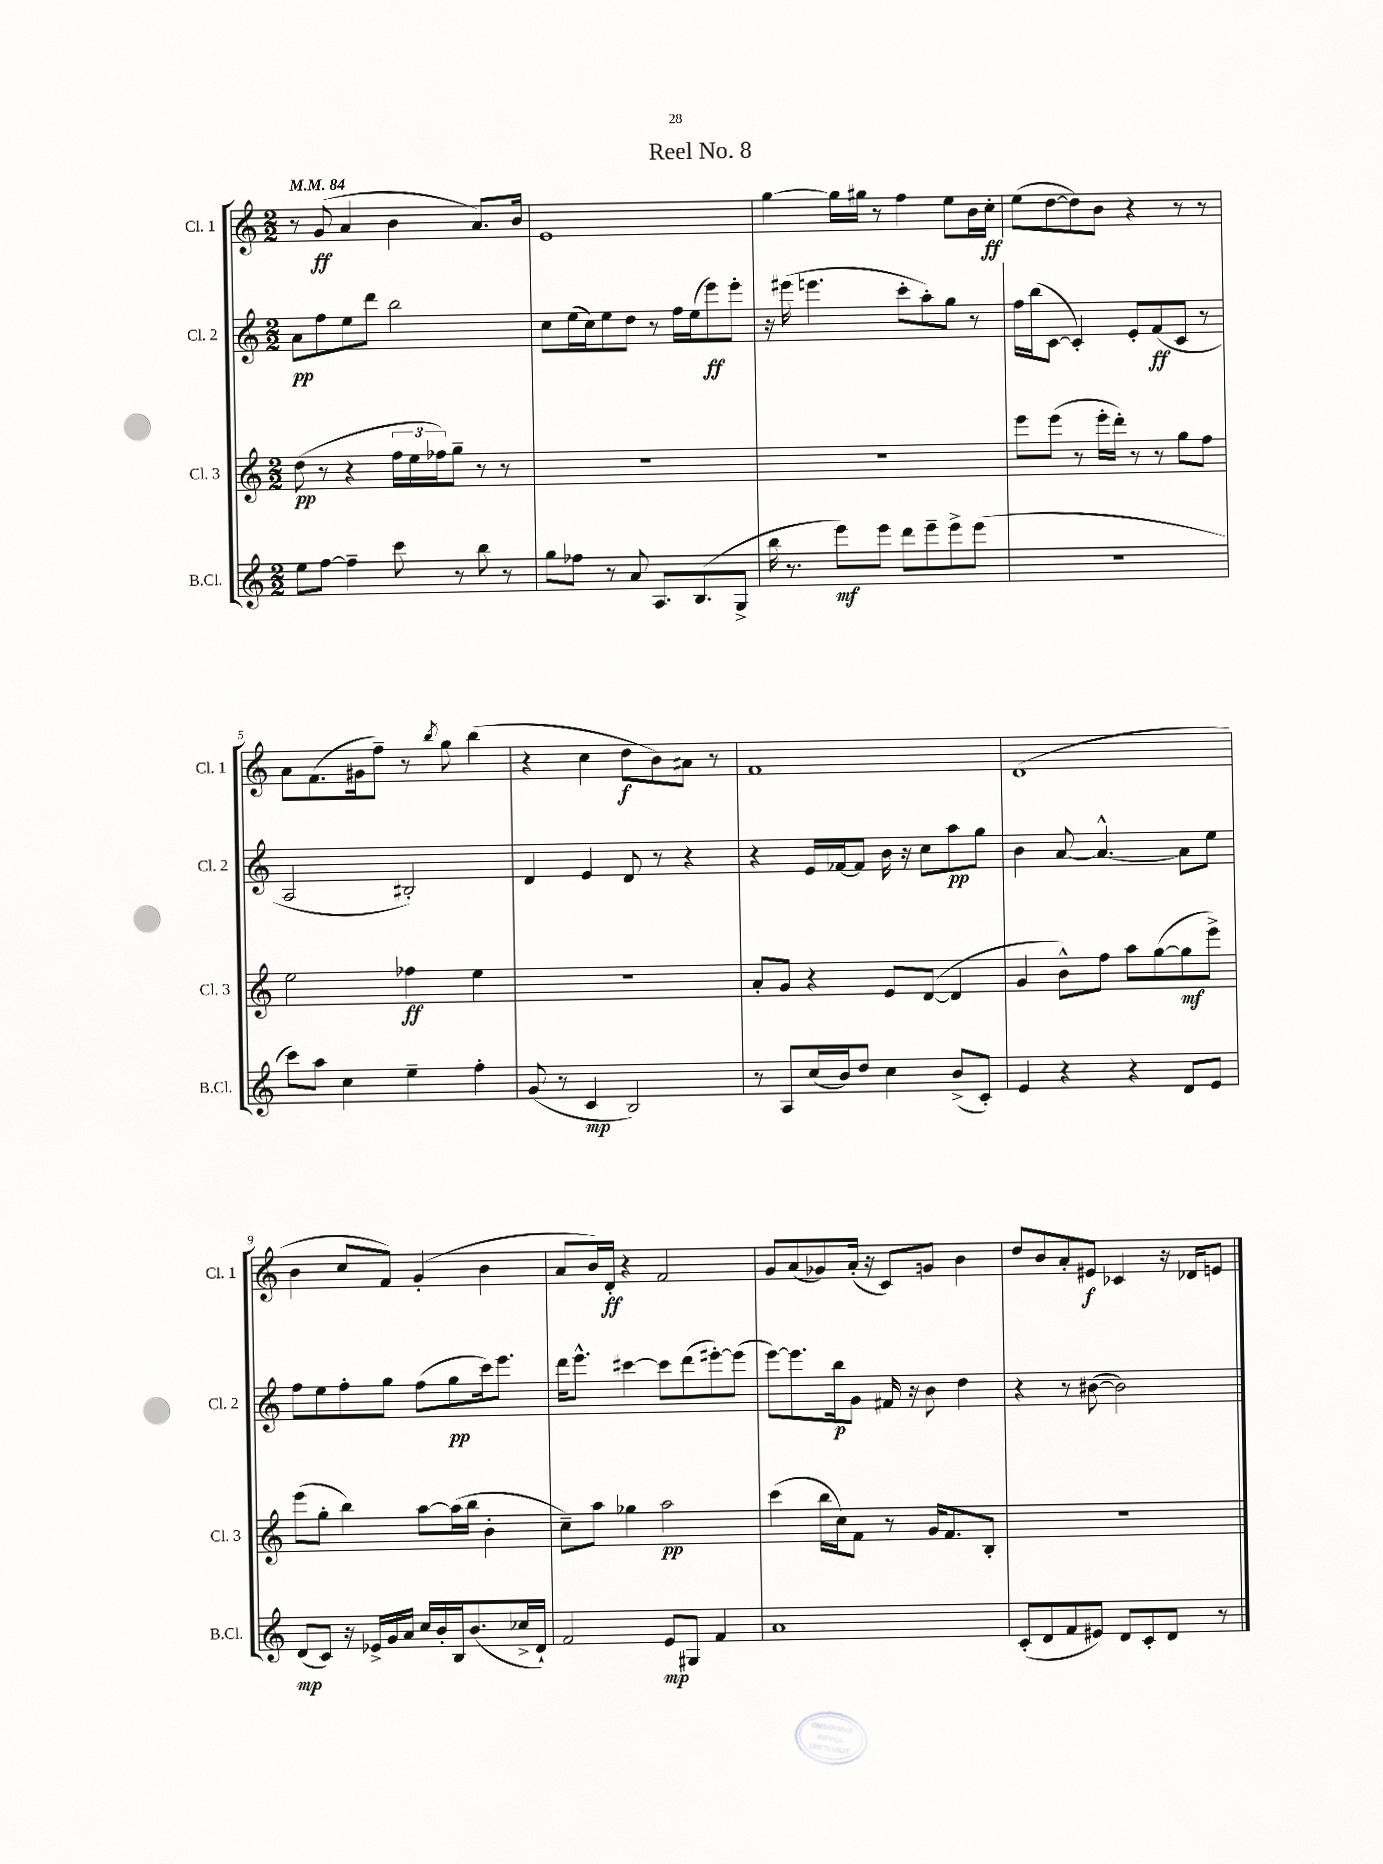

**kern	**kern	**kern	**kern
*staff4	*staff3	*staff2	*staff1
*clefG2	*clefG2	*clefG2	*clefG2
*k[]	*k[]	*k[]	*k[]
*M2/2	*M2/2	*M2/2	*M2/2
*MM84	*MM84	*MM84	*MM84
8ee	(8dd	8a	8r
[8ff	8r	8ff	(8g
4ff~]	4r	8ee	4a
.	.	8ddd	.
8ccc	24ff	2bb	4b
.	24ee	.	.
.	24ff-)	.	.
8r	8gg~	.	.
8bb	8r	.	8.a)
8r	8r	.	.
.	.	.	16b
=	=	=	=
8gg	1r	8cc	1e
8ff-	.	(16ee	.
.	.	16cc)	.
8r	.	8ee	.
8a	.	8dd	.
8.A	.	8r	.
.	.	16ff	.
(8.B	.	(16ee	.
.	.	8eee)	.
8G^	.	8eee'	.
=	=	=	=
16bb	1r	16r	[4gg
8.r	.	(16eee#	.
.	.	4.eee	.
8eee)	.	.	16gg]
.	.	.	16gg#
8eee	.	.	8r
8ddd	.	8ccc'	4ff
8eee~	.	8aa')	.
8eee^	.	8gg	8ee
(8eee	.	8r	16b
.	.	.	16cc'
=	=	=	=
1r	8eee	16ff	(8ee
.	.	(16bb	.
.	(8eee	[8c	[8dd
.	8r	4c'])	8dd])
.	16eee'	.	8b
.	16ddd')	.	.
.	8r	8e'	4r
.	8r	(8f	.
.	8gg	8c	8r
.	8ff	8r	8r
=	=	=	=
8ccc)	2ee	2A	8a
8aa	.	.	(8.f
4cc	.	.	.
.	.	.	16g#
.	.	.	8ff~)
4ee~	4ff-	2B#')	8r
.	.	.	8qbb
.	.	.	8gg
4ff'	4ee	.	(4bb
=	=	=	=
(8g	1r	4d	4r
8r	.	.	.
4c	.	4e	4cc
2B)	.	8d	8dd
.	.	8r	8b)
.	.	4r	8a#
.	.	.	8r
=	=	=	=
8r	8a'	4r	1f
8A	8g	.	.
(16cc	4r	16e	.
16b)	.	[16f-	.
8dd	.	8f-]	.
4cc	8e	16b	.
.	.	16r	.
.	([8d	8cc	.
(8b^	4d]	8aa	.
8c')	.	8gg	.
=	=	=	=
4e	4g	4b	(1d
4r	8b^^)	[8a	.
.	8ff	4.a^^_	.
4r	8aa	.	.
.	([8gg	.	.
8d	8gg]	8a]	.
8e	8eee^)	8ee	.
=	=	=	=
(8d	(8eee	8ff	4b
8c)	8gg'	8ee	.
16r	4bb)	8ff'	8cc
16e-^	.	.	.
16g	.	8gg	8f)
16a	.	.	.
16cc	[8aa	(8ff	(4g'
16b'	.	.	.
16B	(16aa]	8gg	.
(8.b	16bb	.	.
.	4b'	16ccc)	4b
.	.	8.eee	.
16cc-^	.	.	.
16d`)	.	.	.
=	=	=	=
2f	8cc~)	16ddd	8a
.	.	8.eee^^	.
.	8aa	.	16b)
.	.	.	16d'
.	4gg-	[4ccc#	4r
8e	2aa	8ccc#]	2f
8G#	.	(8ddd	.
4f	.	[8eee#')	.
.	.	(8eee#]	.
=	=	=	=
1a	(4ccc	[8eee)	8g
.	.	8.eee]	(8a
.	16bb	.	8g-)
.	16cc)	16bb	.
.	8f	8g	(16a'
.	.	.	16r
.	8r	16f#	8c)
.	.	16r	.
.	16g	8b	8g
.	8.f	.	.
.	.	4dd	4b
.	8B'	.	.
=	=	=	=
(8c'	1r	4r	8dd
8d	.	.	8b
8f	.	8r	8a'
8e#)	.	([8b#	8e#
8d	.	2b#])	4c-
8c'	.	.	.
8d	.	.	16r
.	.	.	16d-
8r	.	.	8e
==	==	==	==
*-	*-	*-	*-
